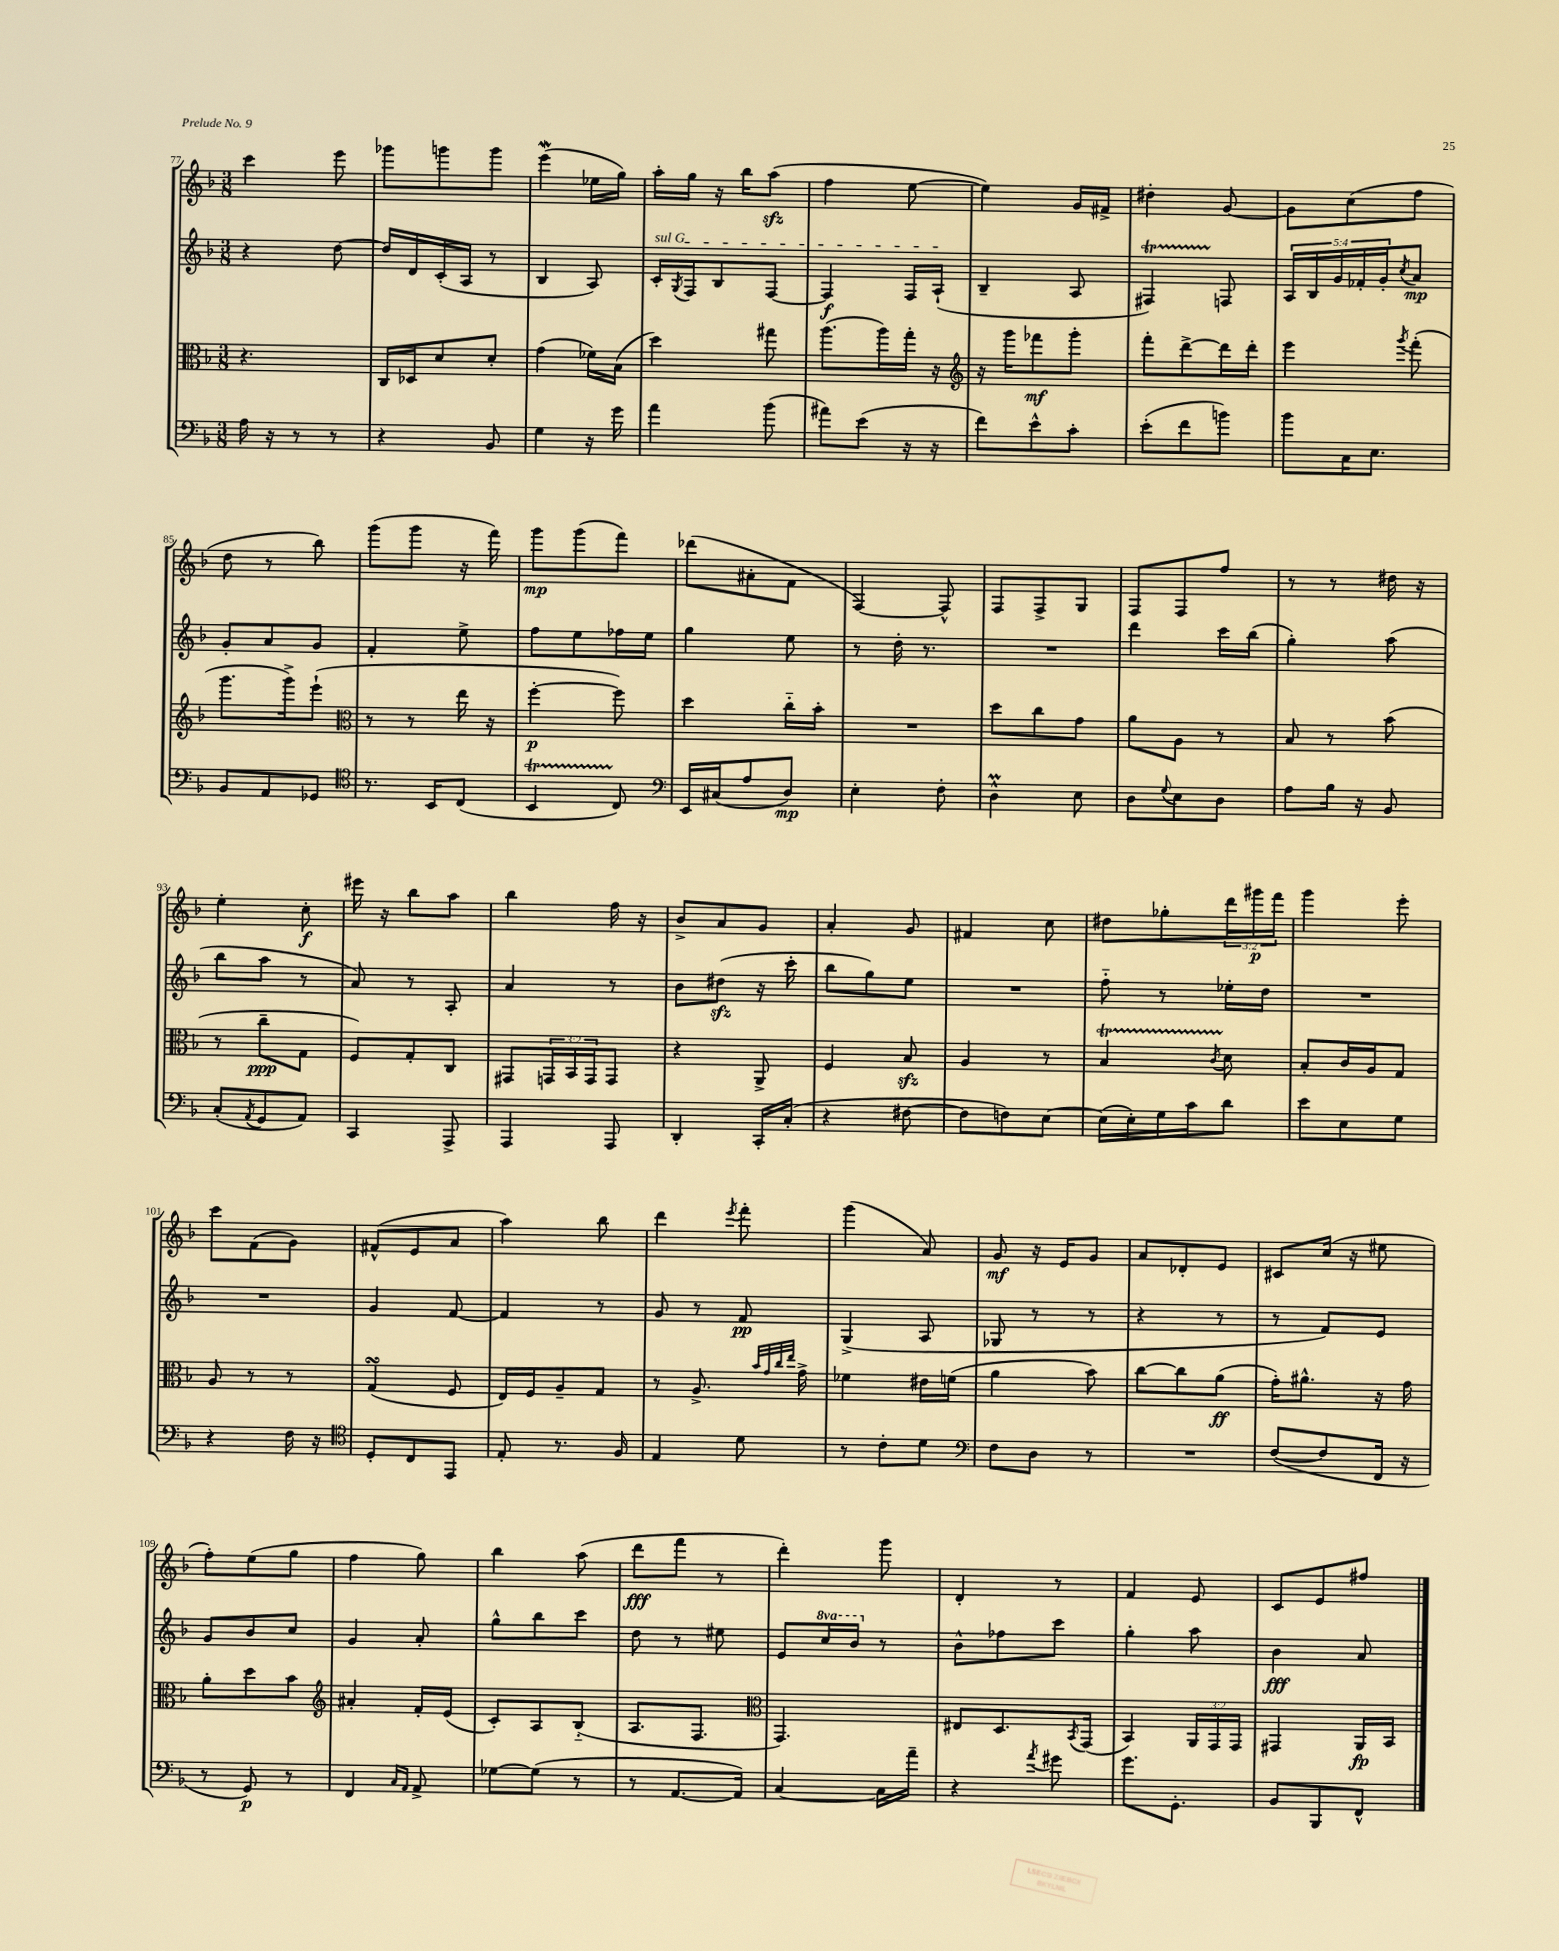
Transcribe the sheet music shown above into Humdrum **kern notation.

**kern	**kern	**kern	**kern
*staff4	*staff3	*staff2	*staff1
*clefF4	*clefC3	*clefG2	*clefG2
*k[b-]	*k[b-]	*k[b-]	*k[b-]
*M3/8	*M3/8	*M3/8	*M3/8
16A	4.r	4r	4ccc
16r	.	.	.
8r	.	.	.
8r	.	[8dd	8eee
=	=	=	=
4r	16C	16dd]	8ggg-
.	16D-	16d	.
.	8d	(16c'	8ggg
.	.	16A	.
8BB-	8d'	8r	8ggg
=	=	=	=
4G	(4g	4B-	(4eee
16r	16f-)	8A)	16ee-
16g	(16B-	.	16gg)
=	=	=	=
4a	4dd)	16c'	16aa'
.	.	8qG	.
.	.	16F	16gg
.	.	8B-	16r
.	.	.	16bb-
(8b-	8gg#	[8F	(8aa
=	=	=	=
8a#)	(8.aa	4F]	4ff
(8e	.	.	.
.	16aa)	.	.
16r	16gg'	16F	[8ee
16r	16r	(16A`	.
=	=	=	=
*	*clefG2	*	*
8f)	16r	4B-~	4ee])
.	16ggg	.	.
8e^^	8fff-	.	.
8c'	8ggg'	8A	16g
.	.	.	16f#^
=	=	=	=
(8e'	8fff'	4F#)	4dd#'
8f	[8ddd^	.	.
8b)	16ddd]	8F	[8g
.	16ddd'	.	.
=	=	=	=
8b-	4eee	20A	8g]
.	.	20B-	.
.	.	20g	.
16C	.	.	(8cc
.	.	20f-'	.
8.E	.	.	.
.	.	20g'	.
.	8qggg	8qcc	.
.	(8fff'	8a	8ff
=	=	=	=
8BB-	8.ggg	8g'	8dd
8AA	.	8a	8r
.	16ggg^)	.	.
8GG-	(8eee`	8g	8bb-)
=	=	=	=
*clefC4	*clefC3	*	*
8.r	8r	4f'	(8ggg
.	8r	.	8ggg
16BB-	.	.	.
(8C	16ee	8ee^	16r
.	16r	.	16fff)
=	=	=	=
4BB-	[4ff'	8ff	8ggg
.	.	8ee	(8ggg
8C)	8ff])	16ff-	8fff)
.	.	16ee	.
=	=	=	=
*clefF4	*	*	*
16EE	4dd	4gg	(8ddd-
(16C#	.	.	.
8A	.	.	8a#'
8D)	16cc'~	8ee	8f
.	16b-'	.	.
=	=	=	=
4E'	4.r	8r	[4F)
.	.	16dd'	.
.	.	8.r	.
8F'	.	.	8F^^]
=	=	=	=
4D^^	8dd	4.r	8F
.	8cc	.	8F^
8E	8g	.	8G
=	=	=	=
8D	8a	4ddd	8F
8qqG	.	.	.
8E	8A	.	8F
8D	8r	16ccc	8ff
.	.	(16bb-	.
=	=	=	=
8A	8B-	4gg')	8r
16B-	8r	.	8r
16r	.	.	.
8BB-	(8b-	(8aa	16dd#
.	.	.	16r
=	=	=	=
(8C'	8r	8bb-	4ee'
8qAA	.	.	.
8GG	8cc~	8aa	.
8AA)	8G	8r	8cc'
=	=	=	=
4CC	8F)	8a)	16eee#
.	.	.	16r
.	8G'	8r	8bb-
8AAA^	8C	8A'	8aa
=	=	=	=
4AAA	8GG#	4a	4bb-
.	24GG	.	.
.	24BB-	.	.
.	24GG	.	.
8AAA	8GG	8r	16ff
.	.	.	16r
=	=	=	=
4DD'	4r	8b-	8b-^
.	.	(8dd#	8a
16CC'	8AA^	16r	8g
(16C'	.	16ccc'	.
=	=	=	=
4r	4F	8bb-	4a'
.	.	8gg)	.
[8F#	8B-	8ee	8g
=	=	=	=
8F#]	4A	4.r	4f#
8F)	.	.	.
[8E	8r	.	8cc
=	=	=	=
(16E]	4B-	8ff'~	8dd#
16E')	.	.	.
16G	.	8r	8gg-'
16c	.	.	.
.	8qc	.	.
8d	8d	16ee-'	24ddd
.	.	.	24ggg#
.	.	16dd	.
.	.	.	24fff
=	=	=	=
8e	8B-'	4.r	4ggg
8E	16c	.	.
.	16A	.	.
8G	8G	.	8eee'
=	=	=	=
4r	8A	4.r	8ccc
.	8r	.	(8f
16F	8r	.	8g)
16r	.	.	.
=	=	=	=
*clefC4	*	*	*
8D'	(4G	4g	(8f#^^
8C	.	.	8e
8EE	8F	[8f	8a
=	=	=	=
8E'	16E)	4f]	4aa)
.	16F	.	.
8.r	8A~	.	.
.	8G	8r	8bb-
16F	.	.	.
=	=	=	=
4E	8r	8g	4ddd
.	8.A^	8r	.
.	.	.	8qeee
8d	.	8f	8fff'
.	32qqb-	.	.
.	32qqg	.	.
.	32qqcc	.	.
.	32qqee	.	.
.	16g^	.	.
=	=	=	=
8r	4f-	(4G^	(4ggg
8c'	.	.	.
8d	16e#	8A	8a)
.	(16f	.	.
=	=	=	=
*clefF4	*	*	*
8F	4a	8G-	8g
8D	.	8r	16r
.	.	.	16e
8r	8b-)	8r	8g
=	=	=	=
4.r	[8cc	4r	8a
.	8cc]	.	8d-'
.	(8a	8r	8e
=	=	=	=
([8F	16g')	8r	8c#
.	8.a#^^	.	.
8F]	.	8f)	(16cc
.	.	.	16r
16FF	16r	8e	8ee#
16r	16g	.	.
=	=	=	=
8r	8a'	8g	8ff')
8GG)	8dd	8b-	(8ee
8r	8b-	8cc	8gg
=	=	=	=
*	*clefG2	*	*
4FF	4a#'	4g	4ff
16qqC	.	.	.
16qqAA	.	.	.
8AA^	16f'	8a'	8gg)
.	(16e	.	.
=	=	=	=
[8G-	8c')	8gg^^	4bb-
(8G-]	8A	8bb-	.
8r	(8B-'~	8ccc	(8aa
=	=	=	=
8r	8.A	8dd	8ddd
[8.AA	.	8r	8fff
.	8.F	.	.
.	.	8ee#	8r
16AA])	.	.	.
=	=	=	=
*	*clefC3	*	*
[4C	4.GG)	8e	4ddd')
.	.	16ccc	.
.	.	16bb-	.
16C]	.	8r	8ggg
16a~	.	.	.
=	=	=	=
4r	8E#	8b-^^	4d'
.	8.D	8ff-	.
8qa	.	.	.
8g#	.	8ccc	8r
.	8qBB-	.	.
.	(16GG	.	.
=	=	=	=
8.g	4BB-)	4gg'	4f
8.GG'	.	.	.
.	24AA	8aa	8e
.	24GG	.	.
.	24GG	.	.
=	=	=	=
8BB-	4GG#	4b-	8c
8BBB-	.	.	8e
8FF^^	16AA	8a	8ff#
.	16BB-	.	.
==	==	==	==
*-	*-	*-	*-
